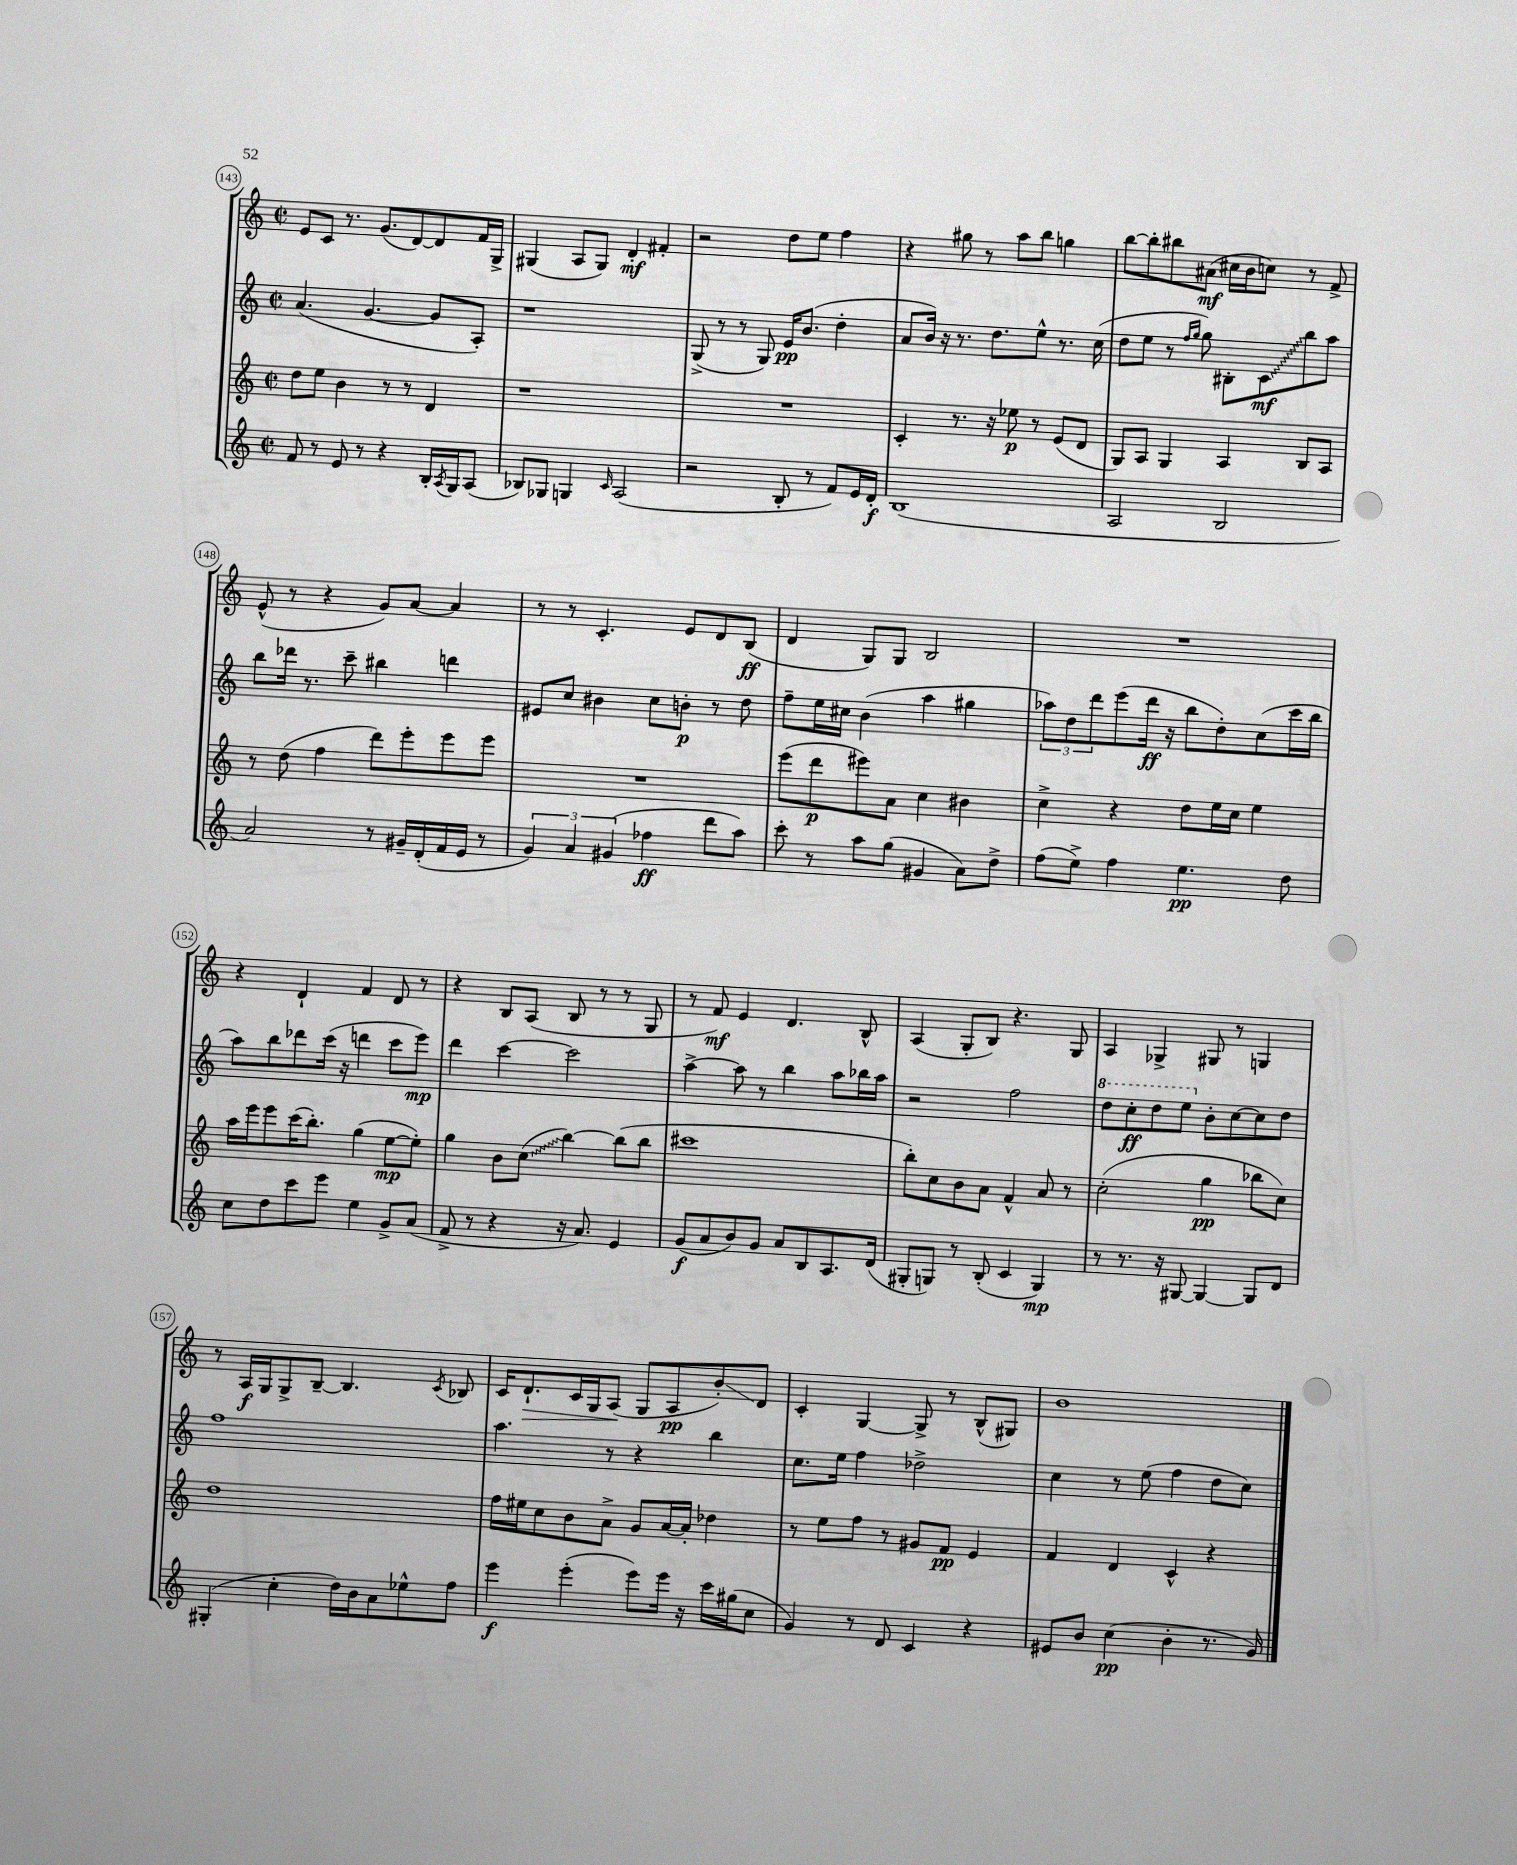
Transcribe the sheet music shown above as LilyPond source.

<<
\new StaffGroup <<
\new Staff = "s0" {
    \clef treble \key c \major \defaultTimeSignature \time 2/2
    e'8 c'8 r8. g'8.( d'8~) d'8 f'16 g16-> |
    gis4( a8 gis8) d'4-.\mf fis'4-. |
    r2 d''8 e''8 f''4 |
    r4 gis''8 r8 a''8 b''8 g''4 |
    b''8~ b''8-. bis''8 ais'8\mf( cis''16 b'16 c''8) r8 f'8-> |
    e'8-^( r8 r4 g'8) a'8~ a'4 |
    r8 r8 c'4.-. e'8 d'8 b8\ff( |
    d'4 g8) g8 b2 |
    R1 |
    r4 d'4-! f'4 d'8 r8 |
    r4 b8 a8( b8 r8 r8 g8 |
    r8 f'8\mf) e'4 d'4. b8-^ |
    a4( g8-. b8) r4. g8 |
    a4 ges4-> gis8 r8 g4 |
    r8 a16\f g16 g8-> b8~-- b4. \acciaccatura { c'8 } bes8 |
    c'16 d'8.-!\> c'16 g16 a8\!( g8 a8\pp b'8-.\glissando) d'8 |
    c'4-. g4~ g8-> r8 b8-^( gis8) |
    b'1 \bar "|." |
}
\new Staff = "s1" {
    \clef treble \key c \major \defaultTimeSignature \time 2/2
    a'4.( g'4.~ g'8 a8-.) |
    r1 |
    g8->( r8 r8 g8) e'16\pp b'8.( d''4-. |
    a'8 b'16) r16 r8. d''8. e''8-^ r8. c''16( |
    d''8 e''8 r8 \grace { f''16 g''16 } g''8) bis8-. \once \override Glissando.style = #'zigzag c'8\glissando\mf b''8 a''8 |
    b''8 des'''16 r8. c'''8-- bis''4 d'''4 |
    eis'8 c''8 bis'4 c''8 b'8-.\p r8 d''8 |
    f''8-- e''16 cis''16 b'4( a''4 gis''4 |
    \tuplet 3/2 { aes''8) d''8 d'''8 } e'''8( d'''16\ff r16 b''8 d''8-.) c''8( c'''16 b''16 |
    a''8) b''8 des'''8 c'''16( r16 d'''4 c'''8 e'''8\mp) |
    d'''4 c'''4~ c'''2 |
    a''4~-> a''8 r8 b''4 a''8 bes''16 a''16 |
    r2 f''2 |
    \ottava #1 d'''8 c'''8-.\ff d'''8 e'''8 \ottava #0 b'8-. c''8~ c''8 d''8 |
    f''1 |
    a''4. r8 r4 b''4 |
    c''8. e''16 f''4 des''2-> |
    c''4 r8 e''8( f''4 d''8 c''8) \bar "|." |
}
\new Staff = "s2" {
    \clef treble \key c \major \defaultTimeSignature \time 2/2
    d''8 e''8 b'4 r8 r8 d'4 |
    r1 |
    R1 |
    c'4-. r8. r16 ees''8\p r8 e'8( d'8 |
    g8) a8 g4 a4 b8 a8 |
    r8 d''8( f''4 d'''8) e'''8-. e'''8 e'''8 |
    R1 |
    e'''8( d'''8\p eis'''8) a'8 c''4 bis'4 |
    c''4-> r4 d''8 e''16 c''16 e''4 |
    a''16 e'''16 e'''8 c'''16( b''8.-.) g''4( e''8~\mp e''8-.) |
    g''4 b'8 \once \override Glissando.style = #'zigzag c''8\glissando( b''4~) b''8( b''8 |
    cis'''1 |
    b''8-.) c''8 b'8 a'8 f'4-^ a'8 r8 |
    c''2-.( g''4\pp bes''8 c''8) |
    d''1 |
    f''16 eis''16 c''8 b'8 a'8-> g'8 a'16~ a'16-. des''4 |
    r8 e''8 f''8 r8 gis'8 f'8\pp e'4 |
    f'4 d'4 c'4-^ r4 \bar "|." |
}
\new Staff = "s3" {
    \clef treble \key c \major \defaultTimeSignature \time 2/2
    f'8 r8 e'8 r8 r4 b16-. \acciaccatura { a8 } g16 a8( |
    bes8) ges8 g4 \grace { c'16 } a2( |
    r2 b8-. r8 f'8) e'16 d'16-.\f |
    b1( |
    a2 b2 |
    a'2) r8 gis'16-- d'16-.( f'16 e'16 r8 |
    \tuplet 3/2 { g'4) a'4 gis'4( } fes''4\ff d'''8 a''8) |
    c'''8-. r8 a''8 g''8( gis'4 a'8) d''8-> |
    f''8( e''8->) f''4 e''4.\pp d''8 |
    c''8 d''8 c'''8 e'''8 e''4 g'8-> a'8( |
    f'8-> r8 r4 r16 a'8.) e'4 |
    g'8\f( a'8 b'8) g'8 a'8 b8 a8. d'16( |
    gis8-. g8) r8 b8-.( c'4 g4\mp) |
    r8 r8. r16 gis8~ gis4~ gis8 d'8 |
    gis4-.( c''4-. d''16) b'16 a'8 ees''8-^ f''8 |
    e'''4\f e'''4-.( e'''8) e'''16 r16 c'''16 gis''16( c''8 |
    g'4) r8 d'8 c'4 r4 |
    eis'8 b'8 c''4\pp( b'4-. r8. g'16) \bar "|." |
}
>>
>>
\layout { \context { \Score currentBarNumber = #143 \override BarNumber.stencil = #(make-stencil-circler 0.1 0.3 ly:text-interface::print) } }
